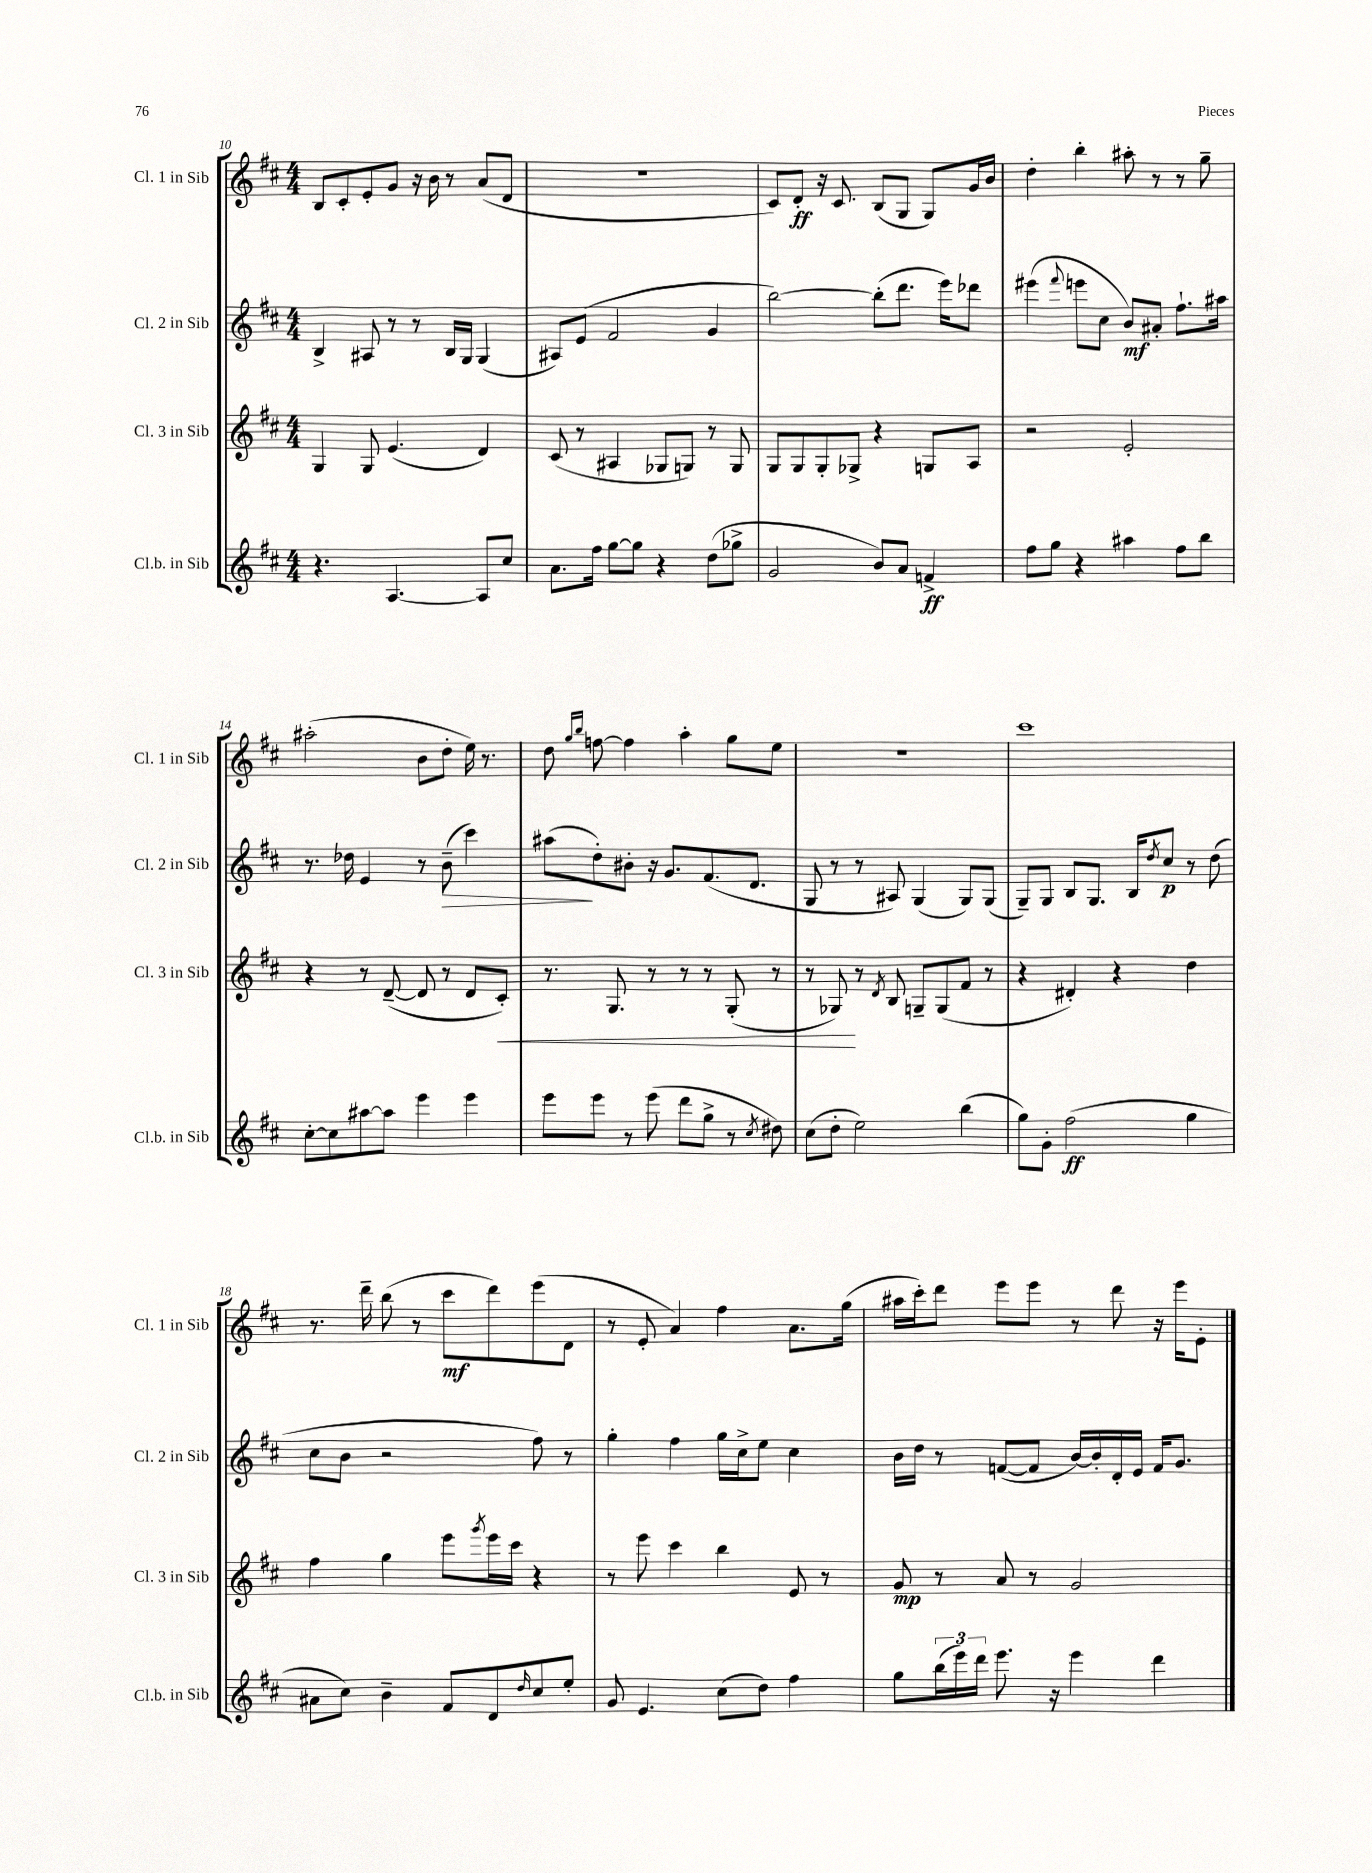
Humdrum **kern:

**kern	**kern	**kern	**kern
*staff4	*staff3	*staff2	*staff1
*clefG2	*clefG2	*clefG2	*clefG2
*k[f#c#]	*k[f#c#]	*k[f#c#]	*k[f#c#]
*M4/4	*M4/4	*M4/4	*M4/4
4.r	4G	4B^	8B
.	.	.	8c#'
.	8G	8A#	8e'
[4.A	(4.e	8r	8g
.	.	8r	16r
.	.	.	16b
.	.	16B	8r
.	.	16G	.
8A]	4d)	(4G	(8a
8cc#	.	.	8d
=	=	=	=
8.a	(8c#	8A#)	1r
.	8r	(8e	.
16ff#	.	.	.
[8gg	4A#	2f#	.
8gg]	.	.	.
4r	8G-	.	.
.	8G)	.	.
(8dd	8r	4g	.
8gg-^	8G	.	.
=	=	=	=
2g	8G	[2bb)	8c#)
.	8G	.	8d'
.	8G'	.	16r
.	.	.	8.c#
.	8G-^	.	.
8b)	4r	(8bb']	(8B
8a	.	8.ddd	8G
4f^	8G	.	8G)
.	.	16eee)	.
.	8A	8ddd-	16g
.	.	.	16b
=	=	=	=
8ff#	2r	(4eee#	4dd'
8gg	.	.	.
.	.	8qqfff#	.
4r	.	8eee	4bb'
.	.	8cc#	.
4aa#	2e'	8b)	8aa#'
.	.	8a#'	8r
8ff#	.	8.ff#`	8r
8bb	.	.	8gg~
.	.	16aa#	.
=	=	=	=
[8cc#'	4r	8.r	(2aa#'
8cc#]	.	.	.
.	.	16dd-	.
[8aa#	8r	4e	.
8aa#]	([8d~	.	.
4eee	8d]	8r	8b
.	8r	(8b~	8dd'
4eee	8d	4ccc#)	16ee)
.	.	.	8.r
.	8c#')	.	.
=	=	=	=
8eee	8.r	(8aa#	8dd
.	.	.	16qqgg
.	.	.	16qqbb
8eee	.	8dd')	[8ff
.	8.G	.	.
8r	.	8b#'	4ff]
(8eee	8r	16r	.
.	.	8.g	.
8ddd	8r	.	4aa'
8gg^	8r	(8.f#	.
8r	(8G'	.	8gg
.	.	8.d	.
8qcc#	.	.	.
8dd#)	8r	.	8ee
=	=	=	=
(8cc#	8r	8G	1r
8dd'	8G-)	8r	.
2ee)	8r	8r	.
.	8qd	.	.
.	8B	8A#)	.
.	8G~	(4G	.
.	(8G	.	.
(4bb	8f#	8G)	.
.	8r	(8G	.
=	=	=	=
8gg)	4r	8G~)	1ccc#
8g'	.	8G	.
(2ff#	4d#')	8B	.
.	.	8.G	.
.	4r	.	.
.	.	16B	.
.	.	8qdd	.
.	.	8cc#	.
4gg	4dd	8r	.
.	.	(8dd	.
=	=	=	=
8a#	4ff#	8cc#	8.r
8cc#)	.	8b	.
.	.	.	16ddd~
4b~	4gg	2r	(8bb
.	.	.	8r
8f#	8eee	.	8ccc#
.	8qggg	.	.
8d	16eee	.	8ddd)
.	16ccc#	.	.
16qqdd	.	.	.
8cc#	4r	8ff#)	(8eee
8ee'	.	8r	8d
=	=	=	=
8g	8r	4gg'	8r
4.e	8eee	.	8e'
.	4ccc#	4ff#	4a)
(8cc#	4bb	16gg	4ff#
.	.	16cc#^	.
8dd)	.	8ee	.
4ff#	8e	4cc#	8.a
.	8r	.	.
.	.	.	(16gg
=	=	=	=
8gg	8g	16b	16aa#
.	.	16dd	16ccc#')
(24bb	8r	8r	8ddd
24eee)	.	.	.
24ddd	.	.	.
8.eee	8a	([8f	8eee
.	8r	8f]	8eee
16r	.	.	.
4eee	2g	[16b)	8r
.	.	16b']	.
.	.	16d'	8ddd
.	.	16e	.
4ddd	.	16f	16r
.	.	8.g	16eee
.	.	.	8e'
==	==	==	==
*-	*-	*-	*-
